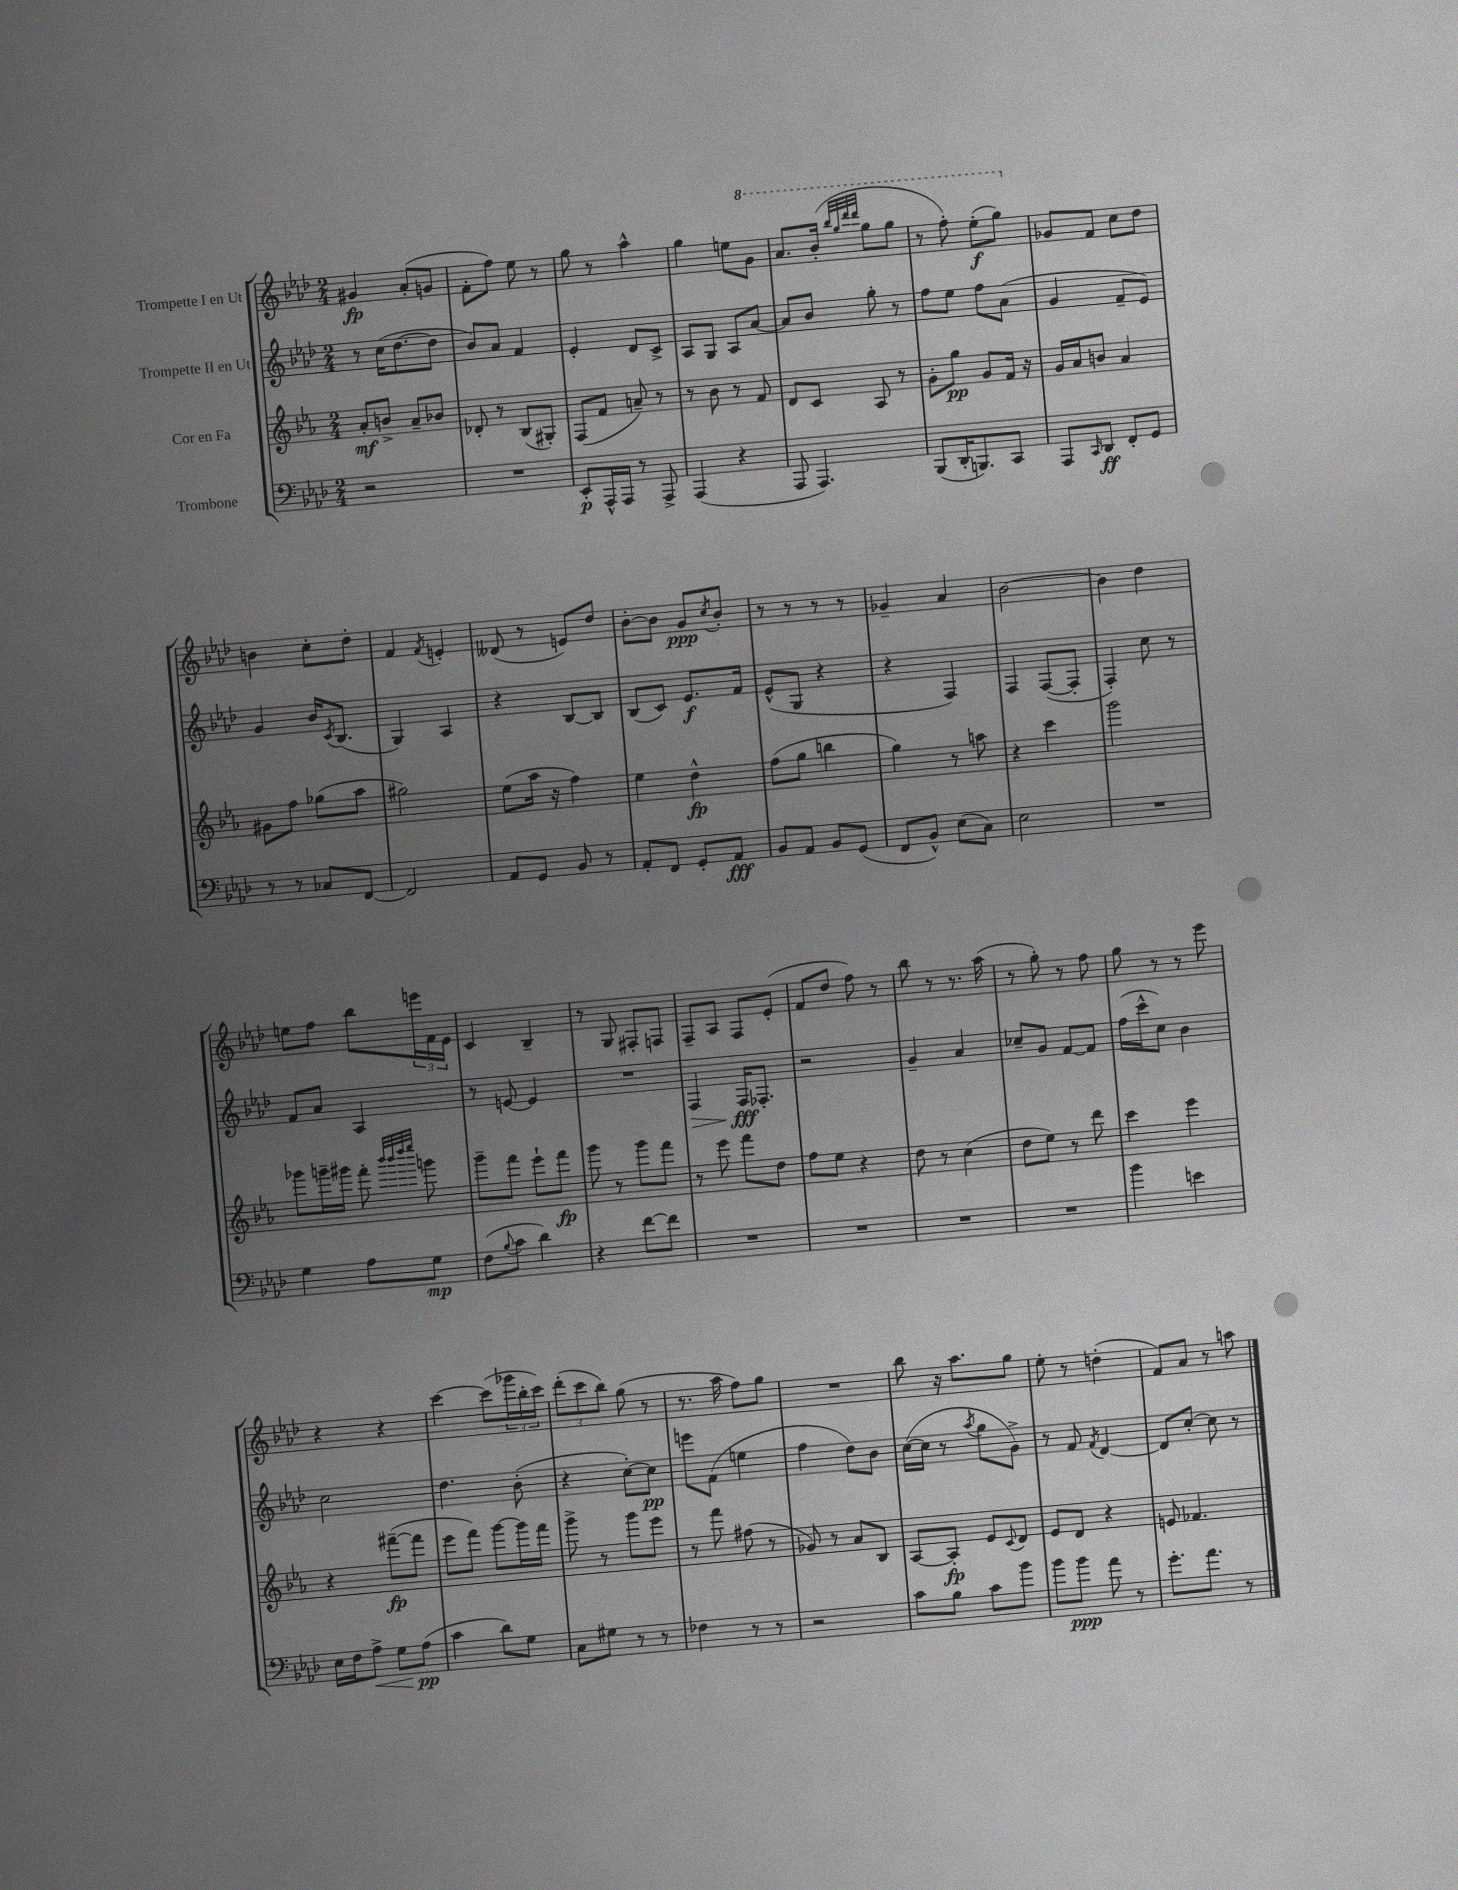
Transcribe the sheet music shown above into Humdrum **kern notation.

**kern	**kern	**kern	**kern
*staff4	*staff3	*staff2	*staff1
*clefF4	*clefG2	*clefG2	*clefG2
*k[b-e-a-d-]	*k[b-e-a-]	*k[b-e-a-d-]	*k[b-e-a-d-]
*M2/4	*M2/4	*M2/4	*M2/4
2r	8a-'/L	8r	4g#/
.	8b^/J	(16cc\LK	.
.	.	[8.dd-\	.
.	8a-~/L	.	(8a-'/L
.	8b-/J	8dd-\]J	8g/J
=	=	=	=
2r	8d-'/	8b-/L)	8f'\L
.	8r	8a-/J	8ff\J)
.	(8B-/L	4f/	8ee-\
.	8G#'/J)	.	8r
=	=	=	=
8EE-'/L	(8F/L	4e-'/	8gg\
16AAA-^^/L	8f/J	.	8r
16AAA-/JJ	.	.	.
8r	8a~/)	8d-/L	4aa-^^\
8AAA-^/	8r	8c^/J	.
=	=	=	=
(4AAA-/	8r	8A-/L	4gg\
.	8b-\	8G/J	.
4r	8r	8A-/L	8ee\L
.	8f/	[8a-/J	8gg\J
=	=	=	=
8AAA-/	8d/L	8a-/]L	8.aa-/L
4.AAA-/)	8c/J	8b-/J	.
.	.	.	(16bb-'/Jk
.	.	.	32qqbbb-/LLL
.	.	.	32qqggg/
.	.	.	32qqdddd-/
.	.	.	32qqdddd-/JJJ
.	8A-/	8gg'\	8ggg\L
.	8r	8r	8ggg\J
=	=	=	=
(8BBB-/L	8g'\L	8ff\L	8r
16DD-'/K	8gg\J	8ee-\J	8fff'\)
8.BBB/)	.	.	.
.	8g/L	8ff\L	(8eee-'\L
8CC/J	16f/Jk	(8a-\J	8ggg\J)
.	16r	.	.
=	=	=	=
8AAA-/L	16g/LL	4g/	8g-/L
.	16a-/J	.	.
16qqCC/	.	.	.
8DD-/J	8b/J	.	8f/J
8FF'/L	4a-/	8f~/L	8cc\L
8GG/J	.	8e-/J)	8dd-\J
=	=	=	=
8r	8g#\L	4g/	4b\
8r	8ff\J	.	.
8C-/L	(8gg-\L	16b-/LK	8cc'\L
.	.	8qc/	.
.	.	(8.B-/J	.
[8FF/J	8aa-\J	.	8dd-'\J
=	=	=	=
2FF/]	2gg#\)	4G/)	4f/
.	.	.	8qf/
.	.	4A-/	4e'/
=	=	=	=
8AA-/L	(8ee-\L	4r	(8d--/
8GG/J	16aa-\Jk	.	8r
.	16r	.	.
8BB-/	4ff\)	[8B-/L	8e/L)
8r	.	8B-/]J	8dd-/J
=	=	=	=
8AA-'/L	4ee-\	(8B-/L	[8b-'\L
8FF/J	.	8c/J)	8b-\]J
8GG'/L	4dd^^\	8.e-/L	8g/L
.	.	.	8qcc/
8AA-/J	.	.	8b-'/J
.	.	16f/Jk	.
=	=	=	=
8BB-/L	(8ff\L	(8e-^^/L	8r
8AA-/J	8gg\J	8G/J	8r
8BB-/L	4bb\	4r	8r
(8GG/J	.	.	8r
=	=	=	=
8FF/L	4gg\)	4r	4g-~/
8BB-^^/J)	.	.	.
(8E-\L	8r	4F/)	4a-/
8C\J)	8aa\	.	.
=	=	=	=
2E-\	4r	4F/	[2b-\
.	4ccc\	([8F/L	.
.	.	8F'/]J	.
=	=	=	=
2r	2ggg\	4F'/)	4b-\]
.	.	8cc\	4dd-\
.	.	8r	.
=	=	=	=
4G\	8ggg-\L	8f/L	8ee\L
.	16ggg~\L	8a-/J	8ff\J
.	16ggg#\JJ	.	.
8A-\L	8fff'\	4A-/	8bb-\L
.	32qqbbb-/LLL	.	.
.	32qqbbb-/	.	.
.	32qqdddd/	.	.
.	32qqeeee-/JJJ	.	.
8G\J	8ggg\	.	24eee\L
.	.	.	24f\
.	.	.	24e-\JJ
=	=	=	=
(8F\L	8ggg~\L	8r	4c/
8qqB-/	.	.	.
8c\J	8fff\J	[8e/	.
4d-\)	8eee-`\L	4e/]	4B-~/
.	8fff\J	.	.
=	=	=	=
4r	8ggg\	2r	8r
.	8r	.	8G/
[8f\L	8ggg\L	.	8F#'/L
8f\]J	8fff\J	.	8F/J
=	=	=	=
2r	8r	4F/	8F~/L
.	8eee-\	.	8A-/J
.	8fff\L	16F/LK	8F/L
.	.	8.F-'/J	.
.	8dd\J	.	(8e-'/J
=	=	=	=
2r	8ff\L	2r	8f/L
.	8ee-\J	.	8dd-/J
.	4r	.	8ff\)
.	.	.	8r
=	=	=	=
2r	8dd\	4g~/	8bb-\
.	8r	.	8r
.	(4cc\	4a-/	8.r
.	.	.	(16aa-\
=	=	=	=
2r	8dd\L	8cc-~/L	8r
.	8ee-\J)	8g/J	8gg'\)
.	8r	[8f/L	8r
.	8ddd\	8f/]J	8ff\
=	=	=	=
4b-\	4ccc\	(16ff\LL	8gg\
.	.	16ccc^^\J	.
.	.	8cc\J)	8r
4e\	4eee-\	4b-\	8r
.	.	.	8eee-\
=	=	=	=
16E-\LL	4r	2cc\	4r
16F\J	.	.	.
8A-^\J	.	.	.
8G\L	([8fff#~\L	.	4r
(8A-\J	8fff#\]J	.	.
=	=	=	=
4c\	8eee-\L	4.dd-\	[4ccc\
.	8fff\J)	.	.
8d-\L)	[8ggg\L	.	(8ccc\]L
8G\J	16ggg\]L	(8b-'\	24ggg-\L
.	.	.	24bb-'\
.	16fff\JJ	.	.
.	.	.	24ccc\JJ)
=	=	=	=
8C\L	8ggg^\	4r	(12ddd-'\L
.	.	.	12ccc\
8G#\J	8r	.	.
.	.	.	12bb-\J)
8r	8ggg\L	[8cc'\L)	(8gg\
8r	8eee-\J	8cc\]J	8r
=	=	=	=
4F-\	8r	8eee\L	8.r
.	8fff\	(8f\J	.
.	.	.	16aa-\
8r	(8ff#\	4ee\	8ff\L)
8r	8r	.	8gg\J
=	=	=	=
2r	8g-/)	4ff\	2r
.	8r	.	.
.	8a-/L	8dd-\L)	.
.	8B-/J	8b-\J	.
=	=	=	=
8c\L	[8A-/L	([16cc\LL	8bb-\
.	.	16cc\]JJ	.
8B-\J	8A-'/]J	8r	16r
.	.	.	8.aa-\L
.	.	8qaa-/	.
8c\L	8e-/L	8gg\L	.
.	8qqc/	.	.
8b-\J	8d/J	8g^\J)	8gg\J
=	=	=	=
8b-\L	8e-/L	8r	8ee-'\
8b-\J	8d/J	8f/	8r
.	.	8qf/	.
8a-\	4r	[4d-/	(4dd'\
8r	.	.	.
=	=	=	=
8.g'\L	8e/	8d-/]L	8f/L)
.	4.f-/	[8cc'/J	8a-/J
8.a-\J	.	.	.
.	.	8cc\]	8r
8r	.	8r	8aa\
==	==	==	==
*-	*-	*-	*-
